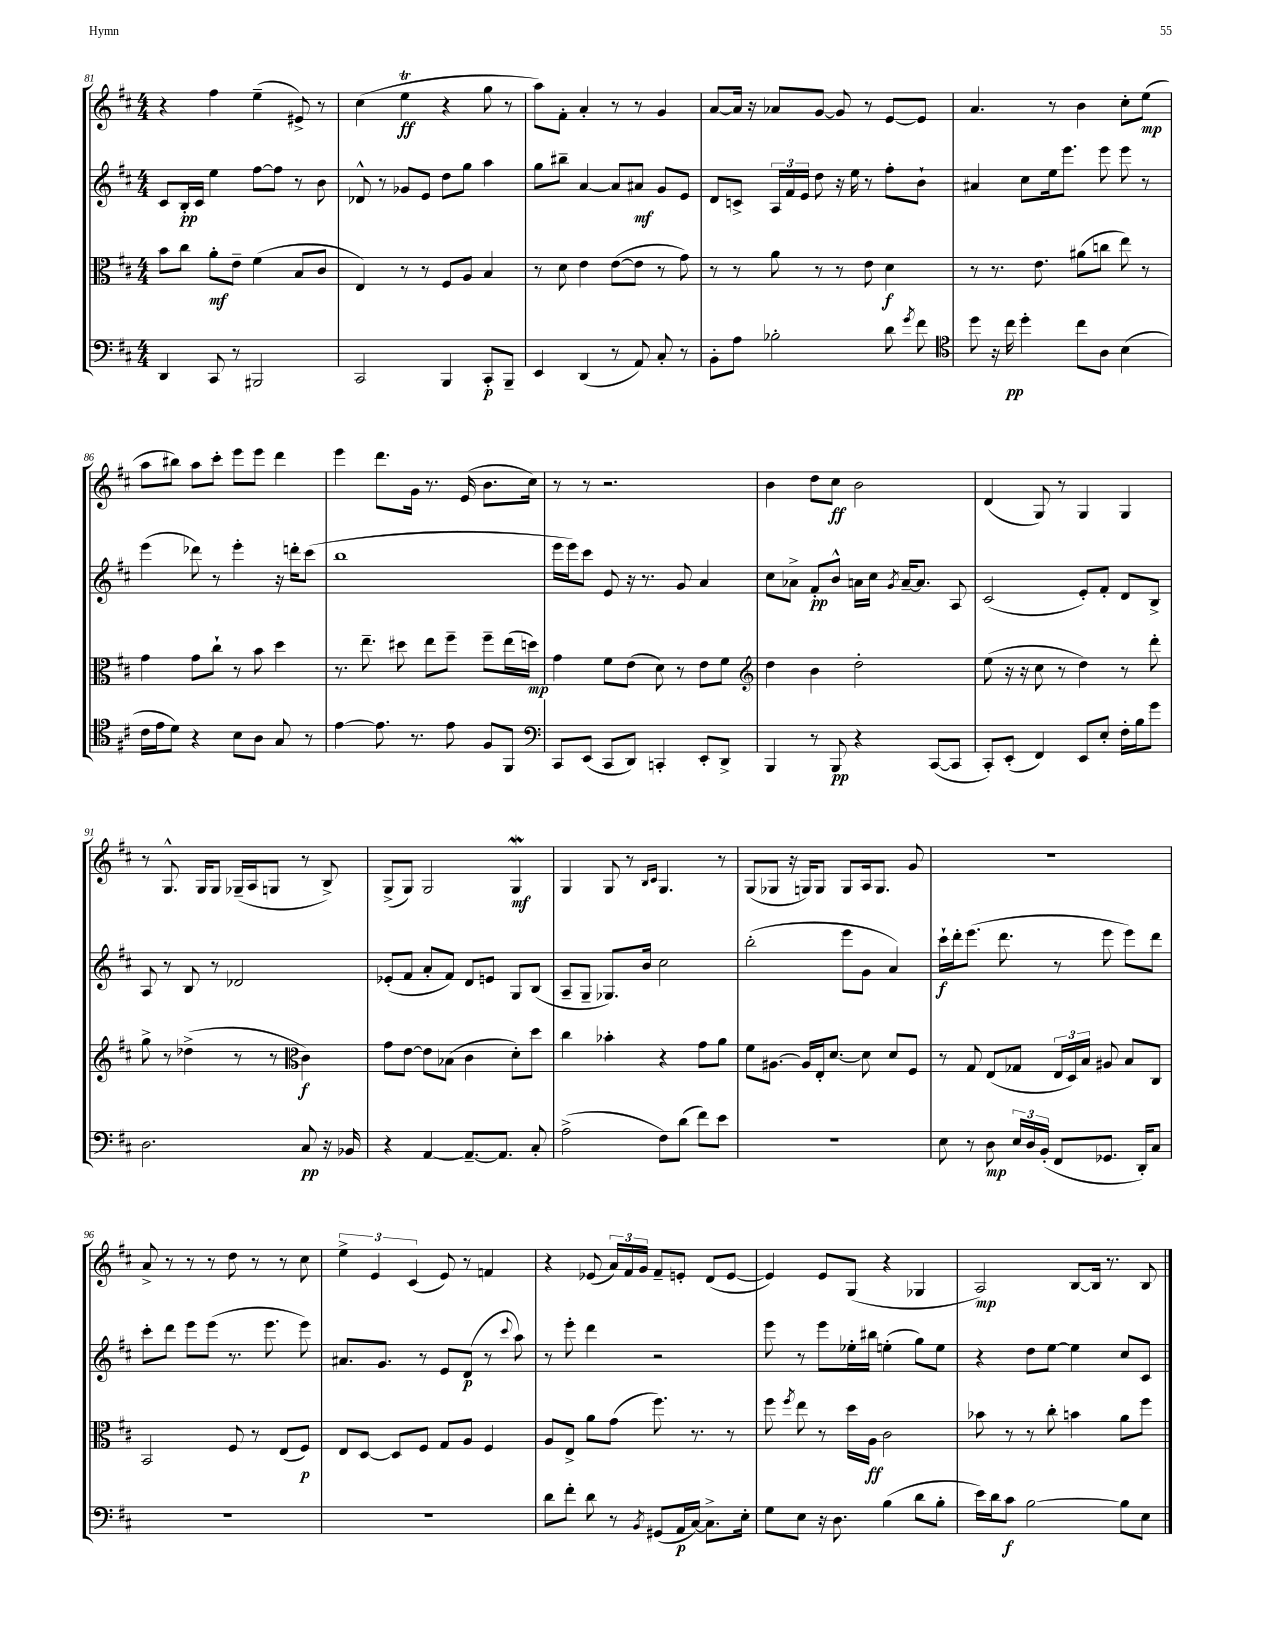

**kern	**kern	**kern	**kern
*staff4	*staff3	*staff2	*staff1
*clefF4	*clefC3	*clefG2	*clefG2
*k[f#c#]	*k[f#c#]	*k[f#c#]	*k[f#c#]
*M4/4	*M4/4	*M4/4	*M4/4
4DD/	8b\L	8c#/L	4r
.	8cc#\J	16B'/L	.
.	.	16c#/JJ	.
8CC#/	8a'\L	4ee\	4ff#\
8r	8e~\J	.	.
2BBB#/	(4f#\	[8ff#\L	(4ee~\
.	.	8ff#\]J	.
.	8B/L	8r	8e#^/)
.	8c#/J	8b\	8r
=	=	=	=
2CC#/	4E/)	8d-^^/	(4cc#\
.	.	8r	.
.	8r	8g-/L	4ee\
.	8r	8e/J	.
4BBB/	8F#/L	8dd\L	4r
.	8A/J	8gg\J	.
8CC#'/L	4B/	4aa\	8gg\
8BBB~/J	.	.	8r
=	=	=	=
4EE/	8r	8gg\L	8aa\L)
.	8d\	8bb#~\J	8f#'\J
(4DD/	4e\	[4a/	4a'/
8r	([8e\L	8a/]L	8r
8AA/)	8e\]J	8a#/J	8r
8C#'/	8r	8g/L	4g/
8r	8g\)	8e/J	.
=	=	=	=
8BB'\L	8r	8d/L	[8a/L
8A\J	8r	8c^/J	16a/]Jk
.	.	.	16r
2B-'\	8a\	24A/LL	8a-/L
.	.	24f#/	.
.	.	24e/JJ	.
.	8r	8dd\	[8g/J
.	8r	16r	8g/]
.	.	16ee\	.
.	8e\	8r	8r
8d\	4d\	8ff#'\L	[8e/L
8qg/	.	.	.
8f#\	.	8b`\J	8e/]J
=	=	=	=
*clefC4	*	*	*
8dd\	8r	4a#/	4.a/
16r	8.r	.	.
16cc#\	.	.	.
4dd'\	.	8cc#\L	.
.	8.e\	.	.
.	.	16ee\k	8r
.	.	8.eee\J	.
8cc#\L	(8a#\L	.	4b\
8A\J	8cc\J	8eee\	.
(4B\	8ee\)	8eee\	8cc#'\L
.	8r	8r	(8ee\J
=	=	=	=
16c#\LL	4g\	(4eee\	8aa\L
16e\J	.	.	.
8d\J)	.	.	8bb#\J)
4r	8g\L	8ddd-\)	8aa\L
.	8cc#`\J	8r	8ccc#'\J
8B\L	8r	4eee'\	8eee\L
8A\J	8b\	.	8eee\J
8G/	4dd\	16r	4ddd\
.	.	16ddd'\LK	.
8r	.	(8ccc#\J	.
=	=	=	=
[4e\	8.r	1bb	4eee\
.	8.ee~\	.	.
8.e\]	.	.	8.ddd\L
.	8dd#\	.	.
8.r	.	.	16g\Jk
.	8ee\L	.	8.r
8e\	8ff#~\J	.	.
.	.	.	(16e/
8F#/L	8ff#~\L	.	8.b\L
8FF#/J	(16ee\L	.	.
.	16dd\JJ)	.	16cc#\Jk)
=	=	=	=
*clefF4	*	*	*
8CC#/L	4g\	16eee\LL	8r
.	.	16eee\J)	.
(8EE/J	.	8ccc#\J	8r
8CC#/L	8f#\L	8e/	2.r
8DD/J)	(8e\J	16r	.
.	.	8.r	.
4CC'/	8d\)	.	.
.	8r	8g/	.
8EE'/L	8e\L	4a/	.
8DD^/J	8f#\J	.	.
=	=	=	=
*	*clefG2	*	*
4BBB/	4dd\	8cc#\L	4b\
.	.	8a-^\J	.
8r	4b\	8f#'/L	8dd\L
8BBB/	.	8b^^/J	8cc#\J
4r	2dd'\	16a\LL	2b\
.	.	16cc#\JJ	.
.	.	8qg/	.
.	.	[16a~/LK	.
.	.	8.a/]J	.
([8CC#/L	.	.	.
8CC#/]J	.	8A/	.
=	=	=	=
8CC#'/L)	(8ee\	(2c#/	(4d/
(8EE'/J	16r	.	.
.	16r	.	.
4FF#/)	8cc#\	.	8G/)
.	8r	.	8r
8EE/L	4dd\)	8e'/L)	4G/
8E'/J	.	8f#'/J	.
16F#'\LL	8r	8d/L	4G/
16B\J	.	.	.
8g\J	8ddd'\	8B^/J	.
=	=	=	=
2.D\	8gg^\	8A/	8r
.	8r	8r	8.G^^/
.	(4dd-^\	8B/	.
.	.	.	16G/LK
.	.	8r	8G/J
.	8r	2d-/	(16G-~/LL
.	.	.	16A/J
.	8r	.	8G/J
*	*clefC3	*	*
8C#/	4c#\)	.	8r
16r	.	.	8B^/)
16BB-/	.	.	.
=	=	=	=
4r	8g\L	(8e-'/L	(8G^/L
.	[8e\J	8f#/J	8G/J)
[4AA/	8e\]L	8a'/L	2G/
.	(8B-\J	8f#/J)	.
8.AA~/_L	4c#\	8d/L	.
.	.	8e/J	.
8.AA/]J	.	.	.
.	8d'\L)	8G/L	4G/
8C#'/	8dd\J	(8B/J	.
=	=	=	=
(2A^\	4cc#\	8A~/L	4G/
.	.	8G~/J	.
.	4b-'\	8.G-/L)	8G/
.	.	.	8r
.	.	16b/Jk	.
.	.	.	16qqB/LL
.	.	.	16qqc#/JJ
8F#\L)	4r	2cc#\	4.G/
(8d\J	.	.	.
8f#\L)	8g\L	.	.
8e\J	8a\J	.	8r
=	=	=	=
1r	8f#\L	(2bb'\	(8G/L
.	[8.A#\J	.	8G-/J
.	.	.	16r
.	16A#/]LL	.	16G/LK)
.	16E'/J	.	8G/J
.	[8.d/J	.	.
.	.	8eee\L	8G/L
.	8d\]	8g\J	16A/k
.	.	.	8.G/J
.	8d/L	4a/)	.
.	8F#/J	.	8g/
=	=	=	=
8E\	8r	16ccc#`\LL	1r
.	.	16ddd'\J	.
8r	8G/	(8.eee\J	.
8D\	(8E/L	.	.
.	.	8.ddd\	.
24E/LL	8G-/J	.	.
24D/	.	.	.
(24BB'/JJ	.	.	.
8FF#/L	24E/LL	8r	.
.	24D/)	.	.
.	24B/JJ	.	.
8.GG-/J	8A#/	8eee\	.
.	8B/L	8eee\L)	.
16DD'/LK)	.	.	.
8C#/J	8C#/J	8ddd\J	.
=	=	=	=
1r	2BB/	8ccc#'\L	8a^/
.	.	8ddd\J	8r
.	.	8eee\L	8r
.	.	(8eee\J	8r
.	8F#/	8.r	8dd\
.	8r	.	8r
.	.	8.eee\	.
.	(8E/L	.	8r
.	8F#/J)	8eee\)	8cc#\
=	=	=	=
1r	8E/L	8.a#/L	6ee^\
.	[8D/J	.	.
.	.	.	6e/
.	.	8.g/J	.
.	8D/]L	.	.
.	.	.	(6c#/
.	8F#/J	8r	.
.	8G/L	8e/L	8e/)
.	8A/J	(8d/J	8r
.	4F#/	8r	4f/
.	.	8qqccc#/	.
.	.	8aa\)	.
=	=	=	=
8d\L	8A/L	8r	4r
8f#'\J	8E^/J	8eee'\	.
8d\	8a\L	4ddd\	(8e-/
8r	(8g\J	.	24a/LL)
.	.	.	24f#/
.	.	.	24g/JJ
8qBB/	.	.	.
(8GG#/L	8.ff#\)	2r	8f#~/L
16AA/L	.	.	8e'/J
[16C#/JJ)	8.r	.	.
8.C#^\]L	.	.	(8d/L
.	8r	.	[8e/J
16E'\Jk	.	.	.
=	=	=	=
8G\L	8ff#\	8eee\	4e/])
.	8qff#/	.	.
8E\J	8ee\	8r	.
16r	8r	8eee\L	8e/L
8.D\	.	.	.
.	16dd\LL	16ee-'\L	(8G/J
.	16A\JJ	16bb#\JJ	.
(4B\	2c#\	(4ee'\	4r
8d\L	.	8gg\L)	4G-/
8B'\J	.	8ee\J	.
=	=	=	=
16e\LL)	8b-\	4r	2A/)
16d\J	.	.	.
8c#\J	8r	.	.
[2B\	8r	8dd\L	.
.	8cc#'\	[8ee\J	.
.	4b\	4ee\]	[8B/L
.	.	.	16B/]Jk
.	.	.	8.r
8B\]L	8a\L	8cc#/L	.
8E\J	8ff#\J	8c#/J	8B/
==	==	==	==
*-	*-	*-	*-
